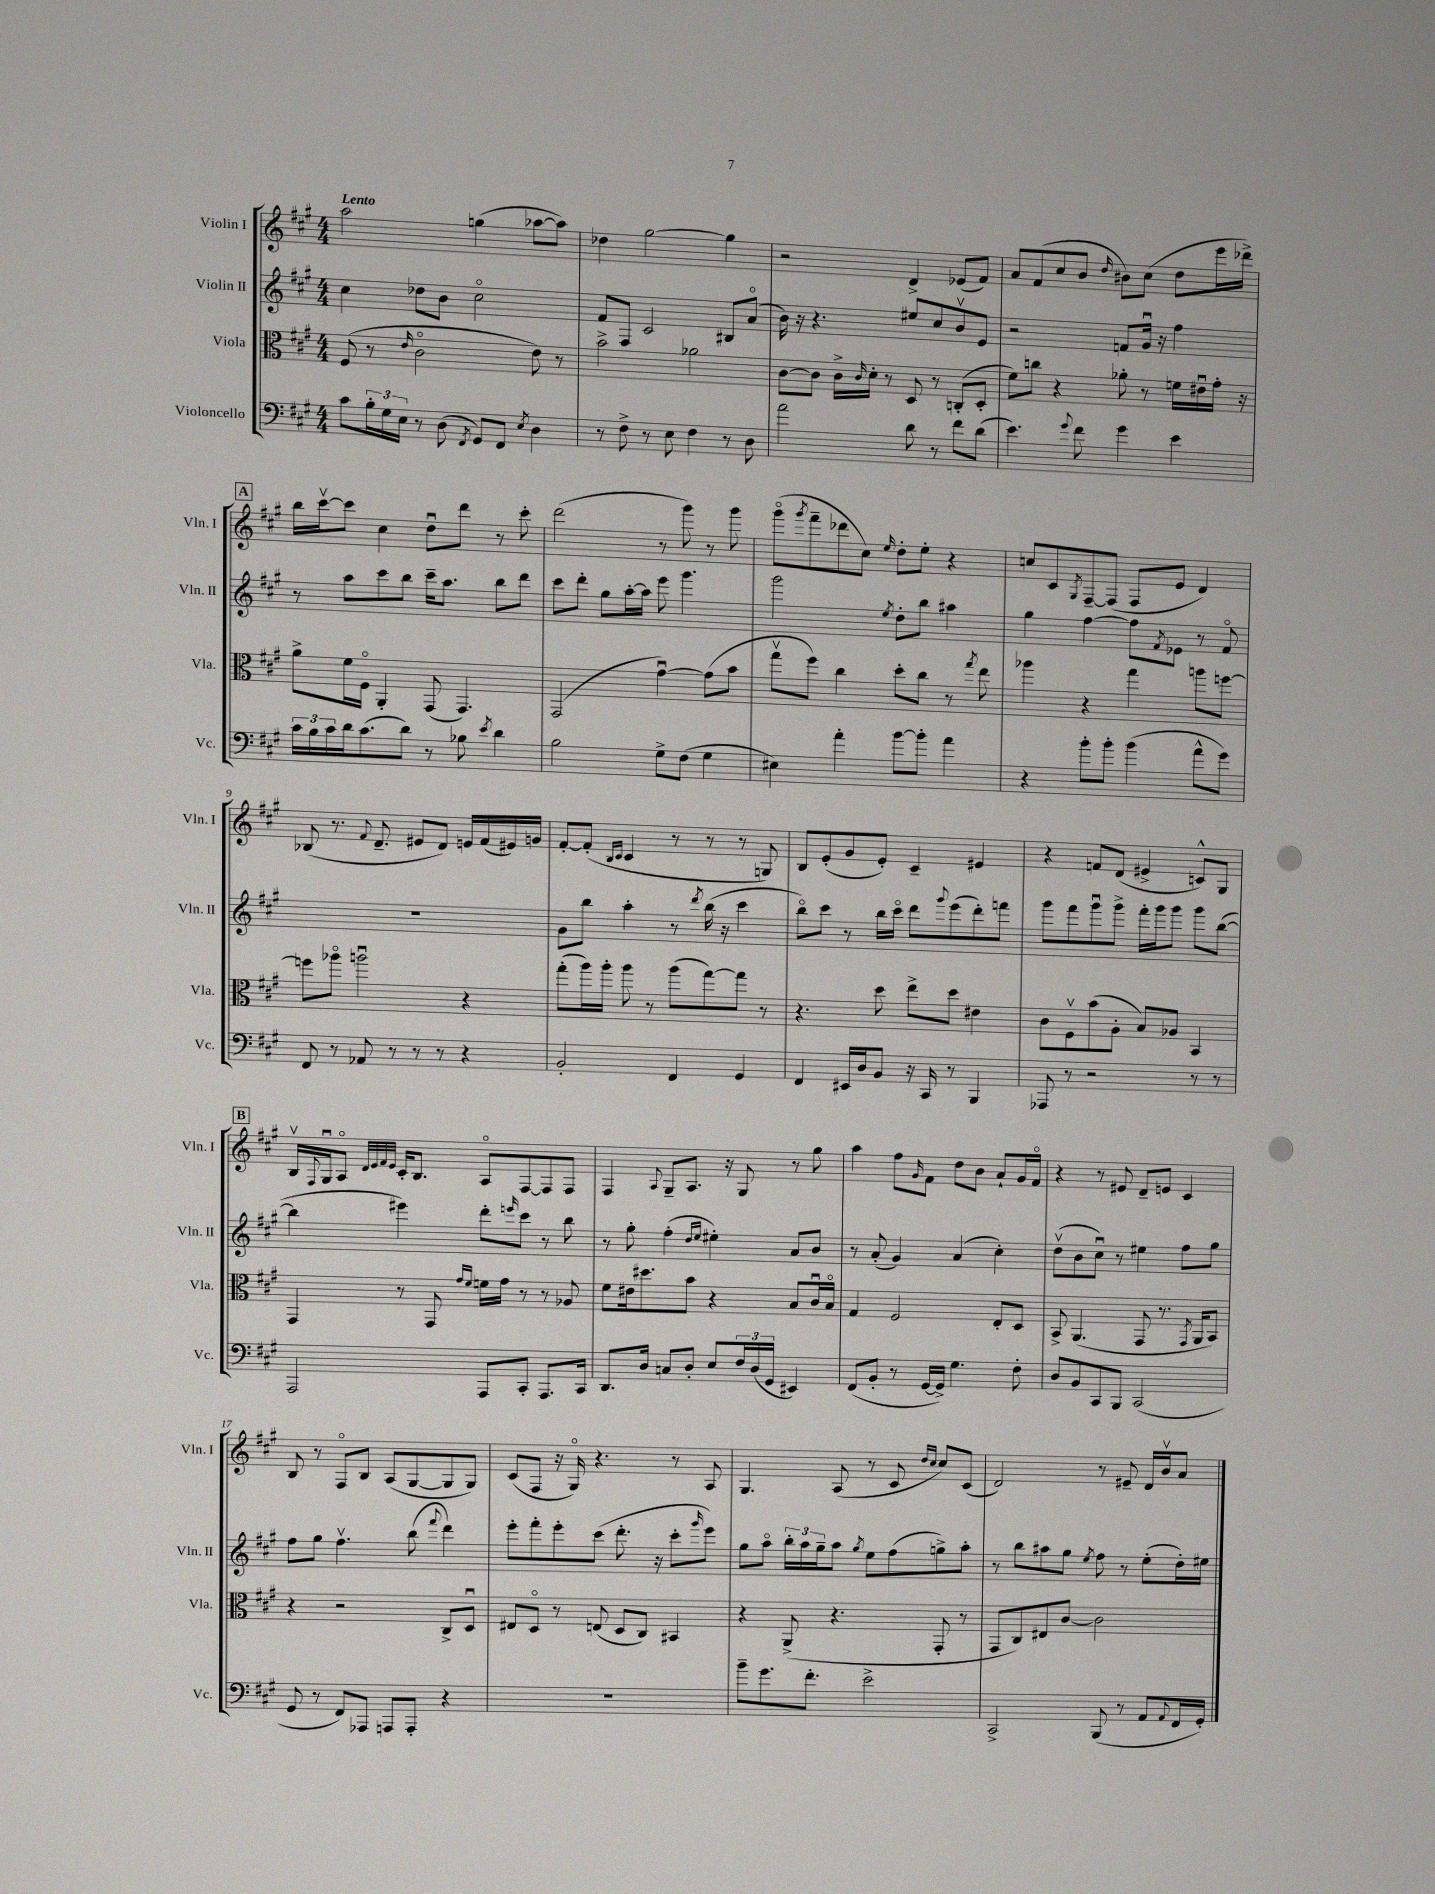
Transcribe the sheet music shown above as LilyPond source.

<<
\new StaffGroup <<
\new Staff = "s0" \with { instrumentName = "Violin I" shortInstrumentName = "Vln. I" } {
    \clef treble \key a \major \numericTimeSignature \time 4/4 \tempo "Lento"
    a''2 g''4( aes''8~ aes''8) |
    des''4 gis''2~ gis''4 |
    r2 d'4-> ees'8( fis'8) |
    a'8 fis'8( cis''8 b'8 \grace { d''16 } bis'8) cis''8( d''8 e'''16 des'''16->) |
    \mark \markup { \box "A" } b''16 cis'''16~\upbow cis'''8 cis''4 d''8\downbow d'''8 r8 cis'''8-. |
    d'''2( r8 gis'''8) r8 gis'''8 |
    gis'''8\flageolet( \acciaccatura { gis'''8 } fis'''8-- des'''8 cis''8) \grace { e''16 } d''8-. e''8-. r4 |
    c''8 cis'8 \acciaccatura { gis8 } fis8~-- fis8( fis8 e'8 d'4) |
    bes8( r8. \appoggiatura { fis'8 } d'8.-- eis'8 d'8) e'16 fis'16( eis'16) g'16 |
    fis'8~-. fis'8-.( \grace { b16 cis'16 } cis'4 r8 r8 r8 g8) |
    b8 e'8-.( gis'8 e'8-.) cis'4-- eis'4 |
    r4 f'8 d'8( eis'4-> c'8-^) gis8 |
    \mark \markup { \box "B" } b16\upbow \appoggiatura { fis8 } gis16\downbow a8\flageolet \grace { d'32 e'32 fis'32 e'32 } cis'16-. b8. a8\flageolet fis8~ fis8 fis8 |
    fis4 \appoggiatura { a8 } gis8-- a8. r16 gis8 r8 gis''8 |
    a''4 fis''8 \grace { gis'16 } fis'8 d''8 b'8 a'8-! gis'16 fis'16\flageolet |
    r4 r8 eis'8 d'8-- e'8 cis'4 |
    b8 r8 fis8\flageolet b8 a8( gis8~ gis8 gis8) |
    cis'8( fis8 r16 gis16\flageolet) r4. r8 a8 |
    gis4. a8( r8 cis'8 \grace { d''16 cis''16 } cis''8) cis'8( |
    d'2) r8 eis'8-- d'16 b'16\upbow a'8 \bar "|." |
}
\new Staff = "s1" \with { instrumentName = "Violin II" shortInstrumentName = "Vln. II" } {
    \clef treble \key a \major \numericTimeSignature \time 4/4
    cis''4 des''8 b'8 cis''2\flageolet |
    fis'8 fis8 cis'2 bis8 a'8\flageolet( |
    b'16) r16 r4. eis''8 cis''8 b'8\upbow e'8 |
    r2 f'8 gis'16\downbow r16 fis''4 |
    \mark \markup { \box "A" } r8 a''8 cis'''8 b''8 cis'''16-- a''8. b''8 d'''8 |
    cis'''8 d'''8-. gis''8 a''16~-. a''16 e'''8 gis'''4. |
    gis'''2 \acciaccatura { e''8 } d''8-. b''8 ais''4 |
    gis''4 fis''4~ fis''8 \acciaccatura { fis'8 } ees'8 r8 fis'8\flageolet |
    R1 |
    gis'8 b''8 a''4-. r8 \acciaccatura { d'''8 } b''16( r16 cis'''4 |
    b''8\flageolet) cis'''8 r8 b''16 cis'''16\flageolet d'''8 \appoggiatura { gis'''8 } e'''8( d'''8-.) f'''8 |
    gis'''8 fis'''8 gis'''8\downbow gis'''8-> fis'''16-. gis'''16 gis'''8 gis'''8 b''8~( |
    \mark \markup { \box "B" } b''4 eis'''4) d'''8-. \grace { e'''16 } cis'''8 r8 b''8 |
    r8 gis''8-. fis''4-.( \grace { d''16 e''16 } eis''4-.) a'8 b'8 |
    r8 a'8-.( gis'4) a'4( cis''4-.) |
    d''8\upbow( b'8 cis''8\downbow) r8 eis''4 fis''8 gis''8 |
    fis''8 gis''8 fis''4.\upbow b''8( \appoggiatura { fis'''8 } d'''4) |
    e'''8-. fis'''8-. e'''8-. cis'''8( d'''8.-. r16 cis'''8-. \grace { gis'''16 } e'''8) |
    gis''8 a''8\flageolet \tuplet 3/2 { b''16-. a''16 gis''16-- } a''8 \acciaccatura { gis''8 } e''8 fis''8( g''8->) a''8-. |
    r8 b''8 ais''8 gis''8 \acciaccatura { e''8 } fis''8 r8 e''8-.( d''16-.) eis''16 \bar "|." |
}
\new Staff = "s2" \with { instrumentName = "Viola" shortInstrumentName = "Vla." } {
    \clef alto \key a \major \numericTimeSignature \time 4/4
    fis8( r8 \grace { e'16 } cis'2\flageolet e'8) r8 |
    b'2-> aes'2 |
    cis'8~ cis'8 cis'16-> \grace { cis'16 } d'16-. r8 d8 r8 c8-.( d8-. |
    fis'8) c''8 r4 aes'8-. r8 f'16 eis'16\downbow gis'16-. r16 |
    \mark \markup { \box "A" } a'8-> fis'16 fis16\flageolet a,4-. gis,8( gis,4.) |
    gis,2( gis'4~\downbow) gis'8( b'8 |
    gis''8\upbow fis''8) cis''4 d''8-. cis''8 r8 \acciaccatura { gis''8 } e''8 |
    aes''4 r4 gis''4 a''8 f''8~ |
    f''8 aes''8\flageolet a''2\downbow r4 |
    gis''8-.( a''16) a''16-. a''8 r8 a''8( gis''8~) gis''8 r8 |
    r4. d''8 e''8-> d''8 eis'4 |
    cis'8 fis8\upbow b'8( a8-. b8) aes8 b,4 |
    \mark \markup { \box "B" } gis,4 r8 gis,8 \grace { gis'16 fis'16 } f'16 gis'16 r8 r8 aes8 |
    fis'8 eis'16 dis''8. b'8 r4 b8 cis'16\downbow b16\flageolet |
    gis4 fis2 e8-. d8 |
    b,8-> a,4.( gis,8 r8. \acciaccatura { gis,8 } a,16 b,8) |
    r4 r2 cis8-> d8\downbow |
    eis8 d8\flageolet r8 e8( d8 cis8) bis,4 |
    r4 a,8->( r4. gis,8-. r8 |
    gis,8 cis8) eis8 cis'8~ cis'2 \bar "|." |
}
\new Staff = "s3" \with { instrumentName = "Violoncello" shortInstrumentName = "Vc." } {
    \clef bass \key a \major \numericTimeSignature \time 4/4
    cis'8 \tuplet 3/2 { b16-. gis16 e16 } r8 d8( \acciaccatura { fis,8 } gis,8) fis,8 \acciaccatura { e8 } d4 |
    r8 fis8-> r8 e8 fis4 r8 d8 |
    a'2 d'8 r8 fis'8 d'8( |
    e'4.) \appoggiatura { gis'8 } fis'8 gis'4 e'4 |
    \mark \markup { \box "A" } \tuplet 3/2 { cis'16 b16 cis'16 } d'16 cis'8.( d'8) r8 bes8 \acciaccatura { e'8 } d'4 |
    b2 gis8-> fis8( gis4 |
    eis4) a'4-. b'8~ b'8-. a'4 |
    r4 b'8-. b'8-. b'4( a'8-^ gis'8) |
    fis,8 r8 aes,8 r8 r8 r8 r4 |
    b,2-. fis,4 gis,4 |
    fis,4 eis,16 d16 b,8 r16 cis,16 r8 b,,4 |
    aes,,8 r8 r2 r8 r8 |
    \mark \markup { \box "B" } a,,2 a,,8 cis,8-. a,,8. cis,16 |
    d,8. d16 c8 d8-. e8 \tuplet 3/2 { fis16 d16( gis,16 } eis,4) |
    fis,8( b,8-. r8 gis,16~ gis,16->) gis4. fis8-. |
    d8 b,8 cis,8 b,,8 cis,2( |
    gis,8 r8 fis,8) aes,,8 a,,8 a,,8-. r4 |
    R1 |
    b'8-- gis'8. fis'8.-. e'2-> |
    cis,2-> b,,8( r8 a,8 \appoggiatura { a,8 } fis,16 gis,16-.) \bar "|." |
}
>>
>>
